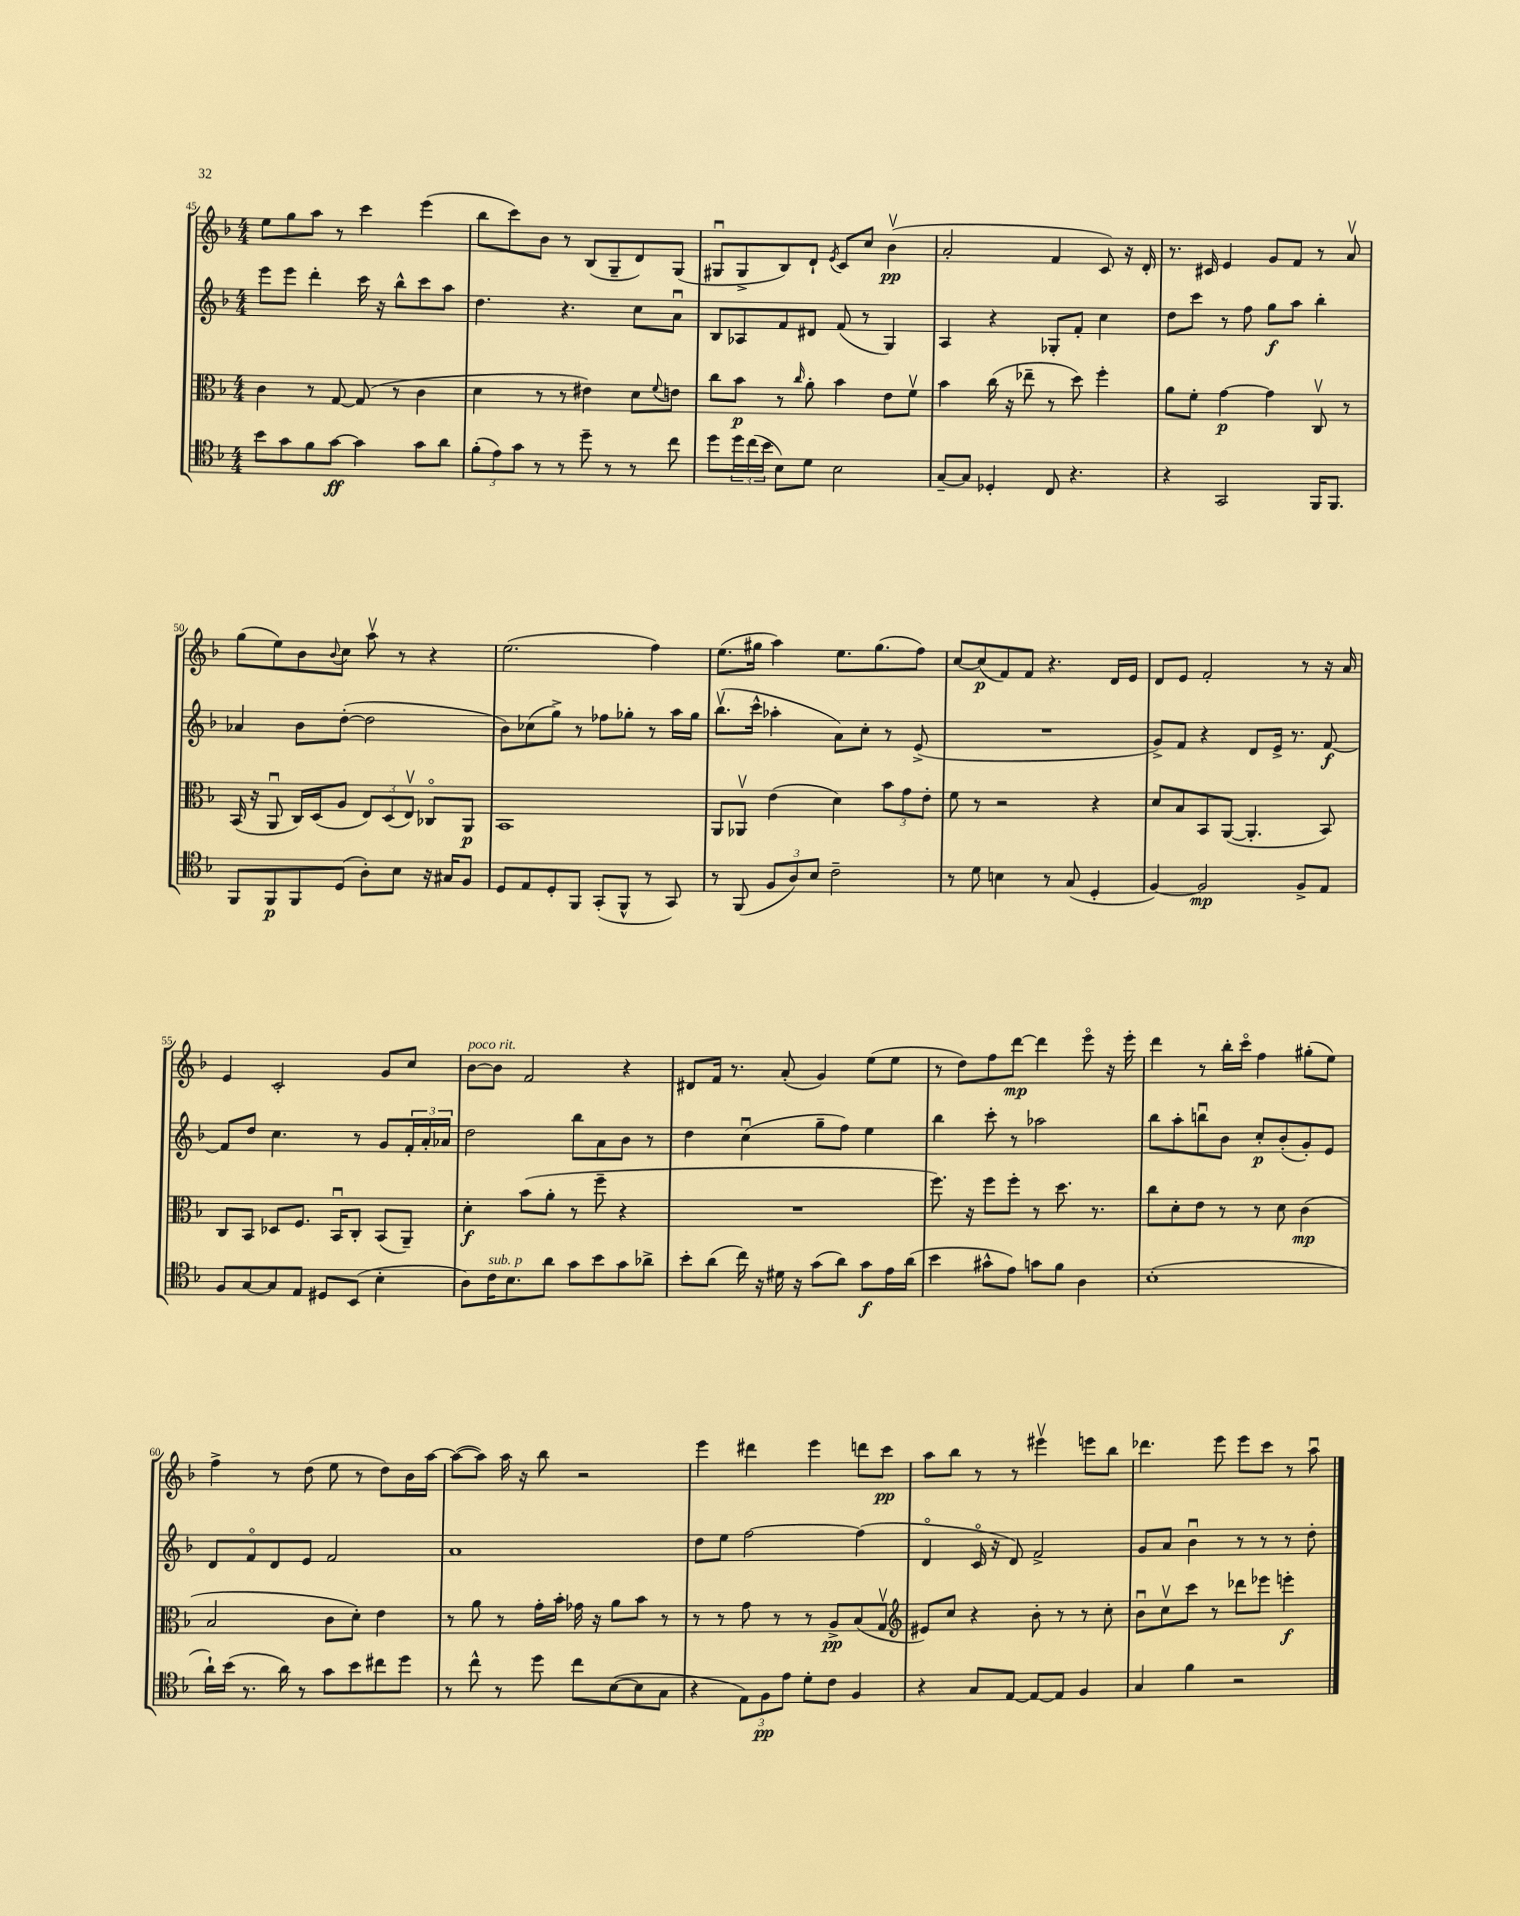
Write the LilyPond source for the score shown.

<<
\new StaffGroup <<
\new Staff = "s0" {
    \clef treble \key f \major \numericTimeSignature \time 4/4
    e''8 g''8 a''8 r8 c'''4 e'''4( |
    bes''8 c'''8) bes'8 r8 bes8( g8-- d'8) g8( |
    gis8\downbow gis8-> bes8) d'8-! \acciaccatura { e'8 } c'8 c''8 bes'4\upbow\pp( |
    a'2-. f'4 c'8) r16 d'16-. |
    r8. cis'16 e'4 g'8 f'8 r8 a'8\upbow |
    g''8( e''8) bes'8 \appoggiatura { bes'8 } c''8 a''8\upbow r8 r4 |
    e''2.( f''4) |
    e''8.( gis''16 a''4) e''8. gis''8.( f''8) |
    c''8~ c''8\p( f'8) f'8 r4. d'16 e'16 |
    d'8 e'8 f'2-. r8 r16 a'16 |
    e'4 c'2-. g'8 c''8 |
    bes'8~^\markup { \italic "poco rit." } bes'8 f'2 r4 |
    dis'8 f'16 r8. a'8-.( g'4) e''8( e''8 |
    r8 d''8) f''8 d'''8~\mp d'''4 e'''8\flageolet r16 e'''16-. |
    d'''4 r8 bes''16-. c'''16\flageolet f''4 gis''8-.( e''8) |
    f''4-> r8 d''8( e''8 r8 d''8) bes'16 a''16~ |
    a''8~( a''8) a''16 r16 bes''8 r2 |
    e'''4 dis'''4 e'''4 d'''8 c'''8\pp |
    a''8 bes''8 r8 r8 eis'''4\upbow e'''8 bes''8 |
    des'''4. e'''8 e'''8 c'''8 r8 a''8\downbow \bar "|." |
}
\new Staff = "s1" {
    \clef treble \key f \major \numericTimeSignature \time 4/4
    e'''8 e'''8 d'''4-. c'''16 r16 bes''8-^ c'''8 a''8 |
    d''4. r4. c''8 a'8\downbow |
    bes8 aes8 f'8 dis'8 f'8( r8 g4) |
    a4 r4 ges8-. f'8-. c''4 |
    d''8 c'''8 r8 f''8 g''8\f a''8 bes''4-. |
    aes'4 bes'8 d''8~-.( d''2 |
    bes'8) ces''8( g''8->) r8 fes''8 ges''8-. r8 a''16 ges''16 |
    bes''8.\upbow( c'''16-^ aes''4-. a'8) c''8-. r8 e'8->( |
    R1 |
    g'8->) f'8 r4 d'8 e'16-> r8. f'8~\f |
    f'8 d''8 c''4. r8 g'8 \tuplet 3/2 { f'16-. a'16-. aes'16 } |
    d''2 bes''8 a'8 bes'8 r8 |
    d''4 c''4\downbow( g''8-- f''8) e''4 |
    bes''4 c'''8-. r8 aes''2 |
    bes''8 a''8-. b''8\downbow bes'8 c''8-.\p bes'8-.( g'8-.) e'8 |
    d'8 f'8\flageolet d'8 e'8 f'2 |
    a'1 |
    d''8 e''8 f''2~ f''4( |
    d'4\flageolet c'16\flageolet r16 d'8) f'2-> |
    g'8 a'8 bes'4\downbow r8 r8 r8 d''8-. \bar "|." |
}
\new Staff = "s2" {
    \clef alto \key f \major \numericTimeSignature \time 4/4
    c'4 r8 g8~ g8( r8 c'4 |
    d'4 r8 r8 eis'4) d'8 \appoggiatura { f'8 } e'8 |
    c''8 bes'8\p r8 \grace { c''16 } a'8-. bes'4 e'8 f'8\upbow |
    bes'4 c''16( r16 ees''8-- r8 d''8) f''4-. |
    a'8 f'8-. g'4~\p g'4 c8\upbow r8 |
    bes,16( r16 a,8\downbow c16) d16( a8 \tuplet 3/2 { e8) d8( e8\upbow) } ces8\flageolet a,8\p |
    bes,1 |
    a,8 aes,8\upbow e'4( d'4) \tuplet 3/2 { bes'8 g'8 e'8-. } |
    f'8 r8 r2 r4 |
    d'8 bes8 bes,8 a,8~( a,4.-. bes,8) |
    c8 bes,8 des8 f8. bes,16\downbow c8-. bes,8( a,8--) |
    d'4-.\f bes'8( a'8-. r8 f''8-- r4 |
    R1 |
    f''8.) r16 f''8 f''8-. r8 d''8. r8. |
    c''8 d'8-. e'8 r8 r8 d'8 c'4\mp( |
    bes2 c'8 d'8-.) e'4 |
    r8 a'8 r8 g'16-. bes'16-. ges'16 r16 a'8 bes'8 r8 |
    r8 r8 g'8 r8 r8 a8->\pp bes8( g8\upbow |
    \clef treble eis'8) c''8 r4 bes'8-. r8 r8 c''8-. |
    bes'8\downbow c''8\upbow c'''8 r8 des'''8 ees'''8 e'''4-.\f \bar "|." |
}
\new Staff = "s3" {
    \clef tenor \key f \major \numericTimeSignature \time 4/4
    bes'8 g'8 f'8 g'8~\ff g'4 g'8 a'8 |
    \tuplet 3/2 { f'8-.( e'8) g'8 } r8 r8 d''8-- r8 r8 c''8 |
    d''8 \tuplet 3/2 { d''16 c''16( bes'16 } bes8) d'8 bes2 |
    g8~-- g8 des4-. c8 r4. |
    r4 g,2 f,16 f,8. |
    f,8 f,8\p f,8 d8( a8-.) bes8 r16 gis16 f8 |
    d8 e8 d8-. f,8 g,8-.( f,8-^ r8 g,8) |
    r8 f,8( \tuplet 3/2 { f8 a8) bes8 } c'2-- |
    r8 d'8 b4 r8 g8( d4-. |
    f4~) f2\mp f8-> e8 |
    f8 g8~ g8 e8 dis8 bes,8( bes4-. |
    a8) c'16^\markup { \italic "sub. p" } bes8. a'8 g'8 bes'8 g'8 aes'8-> |
    bes'8-. a'8( c''16) r16 dis'16 r16 g'8( a'8) g'8\f e'16 a'16( |
    bes'4 gis'8-^ e'8) g'8 f'8 a4 |
    bes1-.( |
    a'16-!) bes'16( r8. a'16) r8 g'8 bes'8 cis''8 d''8 |
    r8 c''8-^ r8 d''8 c''8 bes8~( bes8 g8 |
    r4 \tuplet 3/2 { e8) f8\pp e'8 } d'8-. c'8 f4 |
    r4 g8 e8~ e8~ e8 f4 |
    g4 f'4 r2 \bar "|." |
}
>>
>>
\layout { \context { \Score currentBarNumber = #45 } }
